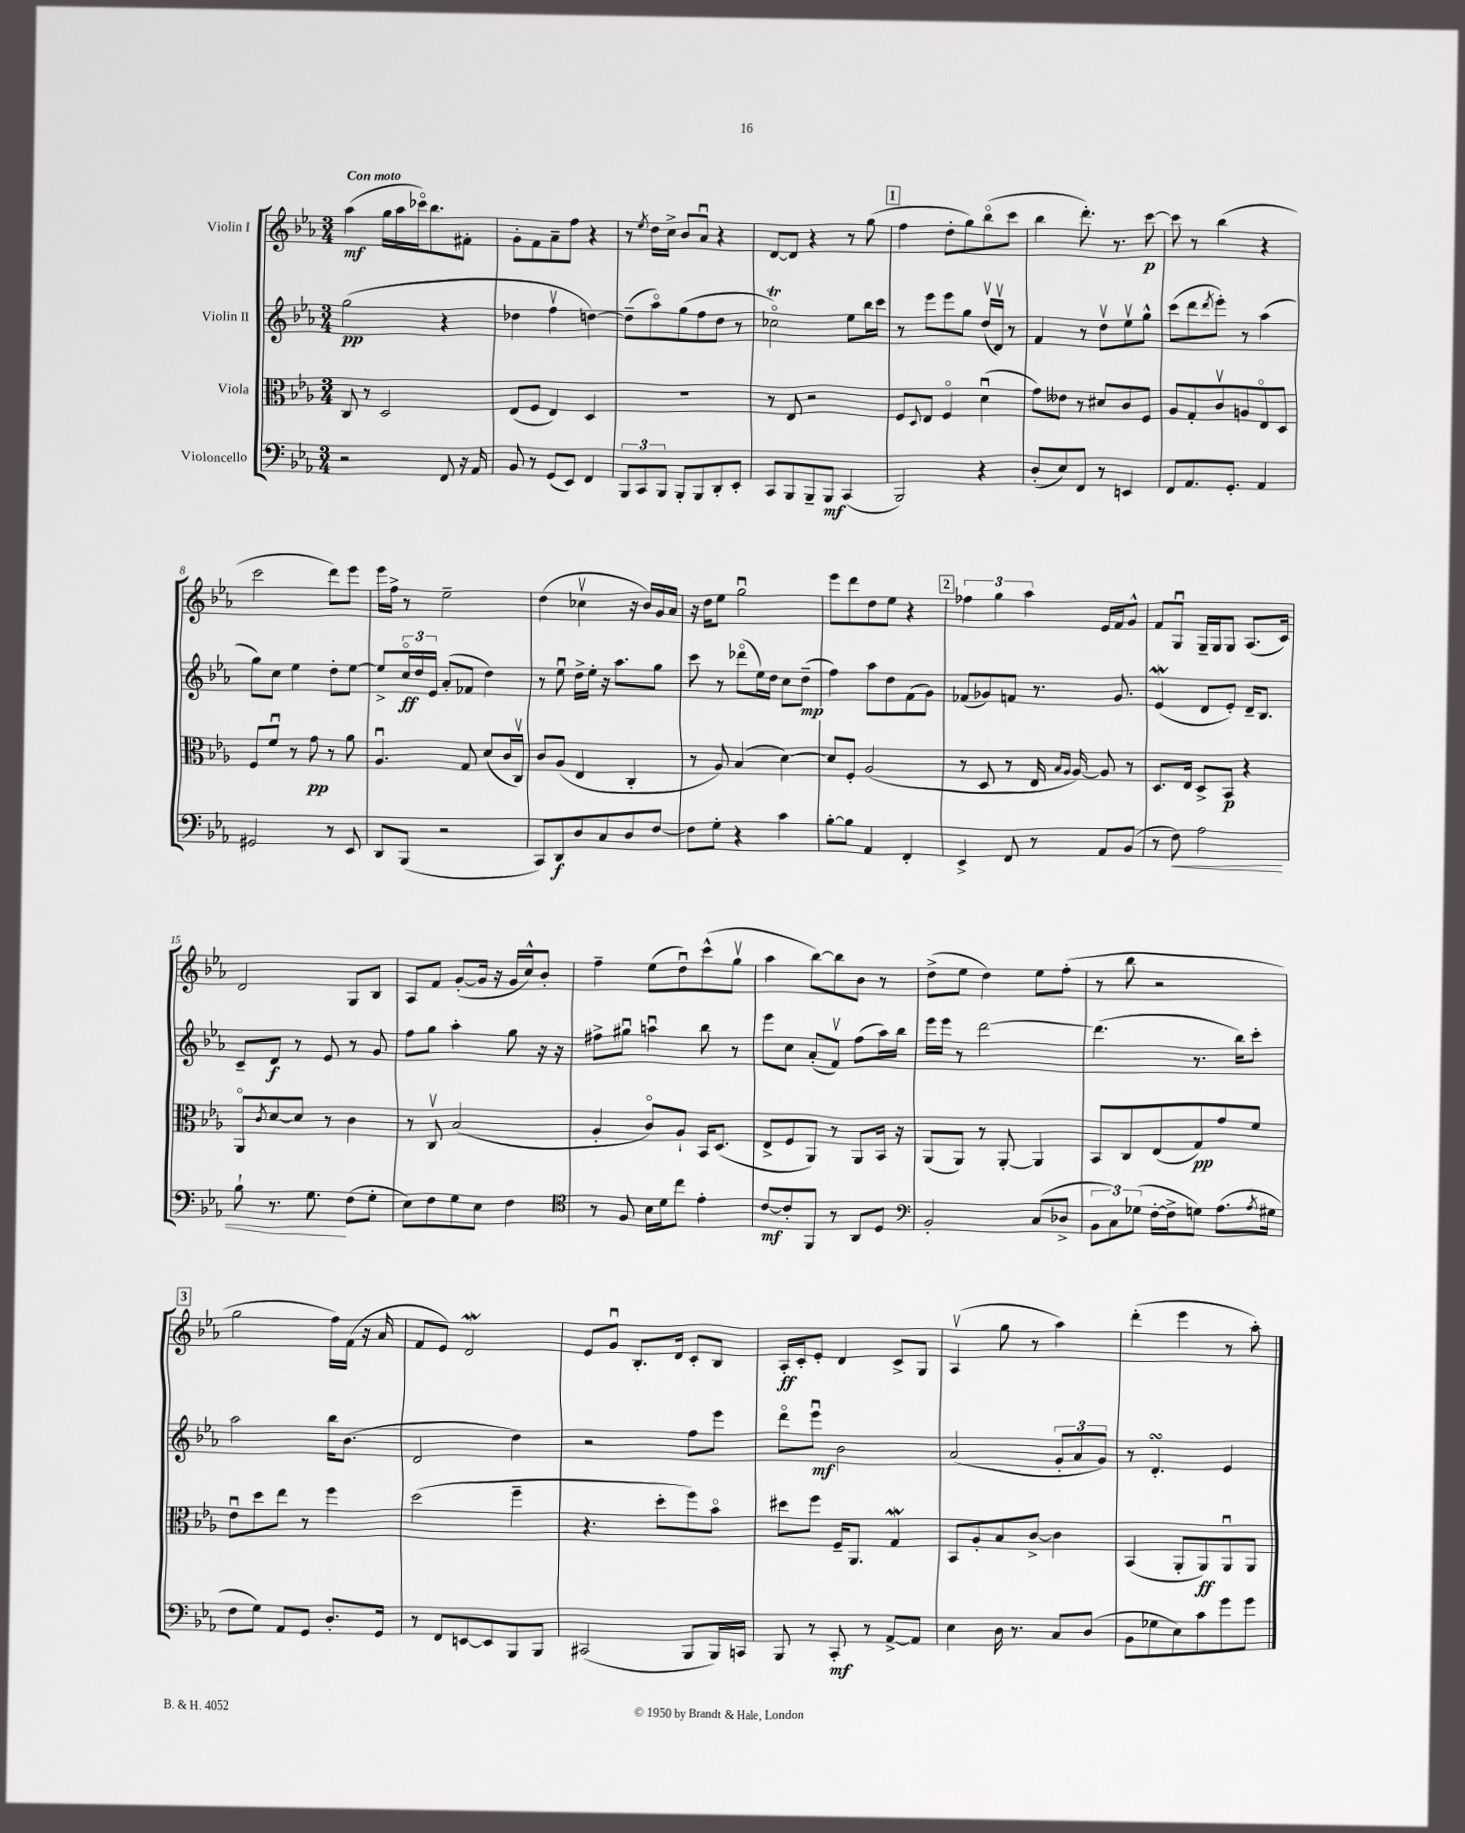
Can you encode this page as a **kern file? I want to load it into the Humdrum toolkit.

**kern	**dynam	**kern	**dynam	**kern	**dynam	**kern	**dynam
*part4	*part4	*part3	*part3	*part2	*part2	*part1	*part1
*staff4	*staff4	*staff3	*staff3	*staff2	*staff2	*staff1	*staff1
*I"Violoncello	*	*I"Viola	*	*I"Violin II	*	*I"Violin I	*
*clefF4	*	*clefC3	*	*clefG2	*	*clefG2	*
*k[b-e-a-]	*	*k[b-e-a-]	*	*k[b-e-a-]	*	*k[b-e-a-]	*
*M3/4	*	*M3/4	*	*M3/4	*	*M3/4	*
=1	=1	=1	=1	=1	=1	=1	=1
!	!	!	!	!	!	!LO:TX:a:B:t=Con moto	!
2r	.	8C/	.	(2gg\	pp	(4aa-\	mf
.	.	8r	.	.	.	.	.
.	.	2D/	.	.	.	16gg\LL	.
.	.	.	.	.	.	16aa-\	.
.	.	.	.	.	.	16ccc-X\J)	.
.	.	.	.	.	.	8.bb-\	.
8FF/	.	.	.	4r	.	.	.
16r	.	.	.	.	.	8f#X'\J	.
16AA-/	.	.	.	.	.	.	.
=2	=2	=2	=2	=2	=2	=2	=2
8BB-/	.	(8E-/L	.	4dd-X\	.	8g'\L	.
8r	.	8F/J	.	.	.	8f\	.
(8GG/L	.	4E-/)	.	4ffv\	.	8a-~\	.
8EE-/J)	.	.	.	.	.	8ff\J	.
4FF/	.	4D/	.	[4ddn\)	.	4r	.
=3	=3	=3	=3	=3	=3	=3	=3
12BBB-/L	.	2.r	.	(8dd~\L]	.	8r	.
12CC/	.	.	.	.	.	.	.
.	.	.	.	.	.	8qee-/	.
.	.	.	.	8aa-\)	.	16dd\LL	.
12BBB-/J	.	.	.	.	.	.	.
.	.	.	.	.	.	16cc^\JJ	.
8BBB-'/L	.	.	.	(8gg\	.	8b-/L	.
8BBB-/	.	.	.	8ff\	.	8a-u/J	.
8DD'/	.	.	.	8dd\J	.	4r	.
8EE-'/J	.	.	.	8r	.	.	.
=4	=4	=4	=4	=4	=4	=4	=4
8CC/L	.	8r	.	2cc-XT\)	.	[8d/L	.
8BBB-/	.	8E-/	.	.	.	8d/J]	.
8BBB-~/	.	2r	.	.	.	4r	.
8BBB-/J	mf	.	.	.	.	.	.
(4CC/	.	.	.	8ee-\L	.	8r	.
.	.	.	.	16bb-\L	.	(8gg\	.
.	.	.	.	16ccc\JJ	.	.	.
!!LO:REH:place=s1:t=1
=5	=5	=5	=5	=5	=5	=5	=5
2BBB-/)	.	8F/L	.	8r	.	4ff\	.
.	.	8qqD/	.	.	.	.	.
.	.	8E-/J	.	8eee-\L	.	.	.
.	.	4F/	.	8eee-\	.	8dd'\L	.
.	.	.	.	8gg\J	.	8gg\)	.
4r	.	(4du\	.	(16ddv/LL	.	(8bb-\	.
.	.	.	.	16dv/JJ)	.	.	.
.	.	.	.	8r	.	8ccc\J	.
=6	=6	=6	=6	=6	=6	=6	=6
(8D'/L	.	8g\L)	.	4f/	.	4bb-\	.
8E-/)	.	8e--X\J	.	.	.	.	.
8FF/J	.	8r	.	8r	.	8.ddd'\)	.
8r	.	8d#X/L	.	8ddv\L	.	.	.
.	.	.	.	.	.	8.r	.
4EEn/	.	8c/	.	8ee-v\	.	.	.
.	.	8F/J	.	8gg^^\J	.	[8ccc\	p
=7	=7	=7	=7	=7	=7	=7	=7
8FF/L	.	8A-/L	.	(8ccc\L	.	8ccc\]	.
8.AA-/	.	8G'/	.	8ddd\	.	8r	.
.	.	.	.	8qddd/	.	.	.
.	.	8cv/	.	8eee-'\J)	.	(4bb-\	.
8.GG'/J	.	.	.	.	.	.	.
.	.	8An/	.	8r	.	.	.
4AA-/	.	8E-/	.	(4aa-\	.	4r	.
.	.	8D/J	.	.	.	.	.
!!LO:LB:g=z
=8	=8	=8	=8	=8	=8	=8	=8
2GG#X/	.	8F/L	.	8gg\L)	.	2ccc\	.
.	.	8fu/J	.	8cc\J	.	.	.
.	.	8r	.	4ee-\	.	.	.
.	.	8g\	pp	.	.	.	.
8r	.	8r	.	8dd'\L	.	8ddd\L)	.
8EE-/	.	8a-\	.	[8ee-\J	.	8eee-\J	.
=9	=9	=9	=9	=9	=9	=9	=9
8DD/L	.	4.A-u/	.	8ee-^/L]	.	16eee-\LL	.
.	.	.	.	.	.	16ff^\JJ	.
(8BBB-/J	.	.	.	24cc/L	ff	8r	.
.	.	.	.	24dd/	.	.	.
.	.	.	.	24e-/JJ	.	.	.
2r	.	.	.	(8a-'/L	.	2ee-~\	.
.	.	8G/	.	8f-X/J	.	.	.
.	.	(8d/L	.	4dd\)	.	.	.
.	.	16c/L	.	.	.	.	.
.	.	16Cv/JJ)	.	.	.	.	.
=10	=10	=10	=10	=10	=10	=10	=10
8CC/L)	.	8c/L	.	8r	.	(4dd\	.
8DD/	f	(8A-/J	.	8ee-u\	.	.	.
8D/	.	4E-/	.	16dd^\LL	.	4cc-Xv\	.
.	.	.	.	16ee-'\JJ	.	.	.
8C/	.	.	.	16r	.	.	.
.	.	.	.	8.aa-\L	.	.	.
8D/	.	4C'/	.	.	.	16r	.
.	.	.	.	.	.	16b-/LL)	.
[8F/J	.	.	.	8gg\J	.	16g/	.
.	.	.	.	.	.	16a-/JJ	.
=11	=11	=11	=11	=11	=11	=11	=11
8F\L]	.	8r	.	8ccc\	.	16r	.
.	.	.	.	.	.	16dd\KL	.
8G'\J	.	8A-/)	.	8r	.	8ee-\J	.
4r	.	(4B-/	.	(8ddd-X\L	.	2ggu\	.
.	.	.	.	16ee-\L)	.	.	.
.	.	.	.	16dd\JJ	.	.	.
4c\	.	[4d\)	.	8cc\L	.	.	.
.	.	.	.	(8dd~\J	mp	.	.
=12	=12	=12	=12	=12	=12	=12	=12
[8B-'\L	.	8d/L]	.	4ff\)	.	8eee-\L	.
8B-\J]	.	8F'/J	.	.	.	8ddd\	.
4AA-/	.	(2A-/	.	8aa-\L	.	8dd\	.
.	.	.	.	8dd\	.	8ee-\J	.
4FF'/	.	.	.	(8f\	.	4r	.
.	.	.	.	8g\J)	.	.	.
!!LO:REH:place=s1:t=2
=13	=13	=13	=13	=13	=13	=13	=13
4EE-^/	.	8r	.	(8f-X/L	.	6ff-X\	.
.	.	8D/	.	8g-X/)	.	.	.
.	.	.	.	.	.	6gg\	.
8FF/	.	8r	.	8fn/J	.	.	.
.	.	.	.	.	.	6aa-\	.
8r	.	16E-/	.	8.r	.	.	.
.	.	16qqB-/LL	.	.	.	.	.
.	.	16qqA-/JJ	.	.	.	.	.
.	.	[16A-/)	.	.	.	.	.
8AA-/L	.	8A-/]	.	.	.	16e-/LL	.
.	.	.	.	8.g-/	.	16f/J	.
(8BB-/J	.	8r	.	.	.	8g^^/J	.
=14	=14	=14	=14	=14	=14	=14	=14
8r	.	8.D/L	.	(4e-w/	.	8f/L	.
!	!LO:HP:b	!	!	!	!	!	!
8F\)	<	.	.	.	.	8Gu/J	.
.	.	16E-/Jk	.	.	.	.	.
2A-\	.	8D^/L	.	8d/L	.	16G~/LL	.
.	.	.	.	.	.	16G/J	.
.	.	8BB-/J	p	8e-'/J)	.	8G/J	.
.	.	4r	.	16d~/KL	.	(8.A-/L	.
.	.	.	.	8.B-/J	.	.	.
.	.	.	.	.	.	16c/Jk)	.
!!LO:LB:g=z
=15	=15	=15	=15	=15	=15	=15	=15
8B-`\	.	8AA-/L	.	8c~/L	.	2d/	.
.	.	8qc/	.	.	.	.	.
8.r	.	[8d/	.	8d/J	f	.	.
.	.	8d/J]	.	8r	.	.	.
8.G\	.	.	.	.	.	.	.
.	.	8r	.	8e-/	.	.	.
(8F\L	[	4c\	.	8r	.	8G/L	.
8G'\J	.	.	.	8g/	.	8B-/J	.
=16	=16	=16	=16	=16	=16	=16	=16
8E-\L)	.	8r	.	8ff\L	.	8A-/L	.
8F\	.	8Cv/	.	8gg\J	.	8f/J	.
8G\	.	(2B-/	.	4aa-'\	.	([8g'/L	.
8E-\J	.	.	.	.	.	16g/Jk]	.
.	.	.	.	.	.	16r	.
4F\	.	.	.	8gg\	.	16g/LL	.
.	.	.	.	.	.	16cc^^/J)	.
.	.	.	.	16r	.	8b-'/J	.
.	.	.	.	16r	.	.	.
=17	=17	=17	=17	=17	=17	=17	=17
*clefC4	*	*	*	*	*	*	*
8r	.	4A-'/	.	8ff#X^\L	.	4ff~\	.
8F/	.	.	.	8gg#Xu\J	.	.	.
16B-\LL	.	8c/L)	.	4aanu\	.	(8ee-\L	.
16d\J	.	.	.	.	.	.	.
8cc\J	.	8A-`/J	.	.	.	8ddu\)	.
4e-'\	.	16BB-/KL	.	8bb-\	.	(8ccc^^\	.
.	.	(8.D/J	.	.	.	.	.
.	.	.	.	8r	.	8ggv\J	.
=18	=18	=18	=18	=18	=18	=18	=18
[8c/L	mf	8E-^/L	.	8eee-\L	.	4aa-\	.
8c'/]	.	8F/	.	8cc\J	.	.	.
8FF/J	.	8AA-/J)	.	(8a-'/L	.	[8bb-\L)	.
8r	.	8r	.	8fv/J)	.	8bb-\]	.
8AA-/L	.	8AA-/L	.	(8ff\L	.	8b-\J	.
8D/J	.	16BB-/Jk	.	16aa-\L)	.	8r	.
.	.	16r	.	16bb-\JJ	.	.	.
=19	=19	=19	=19	=19	=19	=19	=19
*clefF4	*	*	*	*	*	*	*
2BB-'/	.	(8AA-/L	.	16eee-\LL	.	(8dd^\L	.
.	.	.	.	16eee-\JJ	.	.	.
.	.	8AA-/J)	.	8r	.	8ee-\J	.
.	.	8r	.	[2ddd\	.	4dd\)	.
.	.	[8AA-'/	.	.	.	.	.
(8C/L	.	4AA-/]	.	.	.	8ee-\L	.
8D-X^/J	.	.	.	.	.	(8ff'\J	.
=20	=20	=20	=20	=20	=20	=20	=20
12BB-\L	.	8BB-/L	.	(4.ddd\]	.	8r	.
12C\)	.	.	.	.	.	.	.
.	.	8C/	.	.	.	8bb-\	.
(12G-X\J	.	.	.	.	.	.	.
[16F'\LL	.	(8E-/	.	.	.	2r	.
16F^\J]	.	.	.	.	.	.	.
8Gn\J)	.	8G/)	pp	8.r	.	.	.
(8.A-\L	.	8g/	.	.	.	.	.
.	.	.	.	16bb-\KL)	.	.	.
.	.	8f/J	.	8ccc'\J	.	.	.
8qA-/	.	.	.	.	.	.	.
16G#X\Jk	.	.	.	.	.	.	.
!!LO:LB:g=z
!!LO:REH:place=s1:t=3
=21	=21	=21	=21	=21	=21	=21	=21
8F\L	.	8e-u\L	.	2aa-\	.	2gg\	.
8G\J)	.	8dd\	.	.	.	.	.
8AA-/L	.	8ee-\J	.	.	.	.	.
8GG/J	.	8r	.	.	.	.	.
8.D'/L	.	4ff\	.	16bb-\KL	.	16ff\LL)	.
.	.	.	.	(8.b-\J	.	(16f\JJ	.
.	.	.	.	.	.	16r	.
16GG/Jk	.	.	.	.	.	16a-/	.
=22	=22	=22	=22	=22	=22	=22	=22
8r	.	(2dd\	.	2d/	.	8f/L	.
8FF/L	.	.	.	.	.	8e-/J)	.
[8EEn/	.	.	.	.	.	2dW/	.
8EE/]	.	.	.	.	.	.	.
8BBB-/	.	4ff~\	.	4dd\)	.	.	.
8BBB-/J	.	.	.	.	.	.	.
=23	=23	=23	=23	=23	=23	=23	=23
(2CC#X/	.	4.r	.	2r	.	8e-/L	.
.	.	.	.	.	.	8gu/J	.
.	.	.	.	.	.	8.B-'/L	.
.	.	8dd'\L	.	.	.	.	.
.	.	.	.	.	.	16d/Jk	.
8BBB-/L	.	8ff\)	.	8ff\L	.	8c'/L	.
16BBB-/L)	.	8b-\J	.	8eee-\J	.	8B-/J	.
16CCn/JJ	.	.	.	.	.	.	.
=24	=24	=24	=24	=24	=24	=24	=24
8BBB-/	.	8dd#X\L	.	8ddd\L	.	16A-'/LL	ff
.	.	.	.	.	.	16c'/J	.
8r	.	8ff\J	.	8eee-u\J	mf	8e-'/J	.
8CC'/	mf	16F~/KL	.	2b-\	.	4d/	.
.	.	8.AA-/J	.	.	.	.	.
8r	.	.	.	.	.	.	.
[8AA-^/L	.	4GW/	.	.	.	8c^/L	.
8AA-/J]	.	.	.	.	.	8G/J	.
=25	=25	=25	=25	=25	=25	=25	=25
4E-\	.	8BB-/L	.	(2a-/	.	(4A-v/	.
.	.	8A-'/	.	.	.	.	.
16D\	.	8B-/	.	.	.	8gg\	.
8.r	.	.	.	.	.	.	.
.	.	[8c^/J	.	.	.	8r	.
8C/L	.	4c\]	.	12g'/L	.	4aa-\)	.
.	.	.	.	12a-/	.	.	.
(8D/J	.	.	.	.	.	.	.
.	.	.	.	12g/J)	.	.	.
=26	=26	=26	=26	=26	=26	=26	=26
8BB-\L	.	(4BB-/	.	8r	.	(4ddd'\	.
8G-X\	.	.	.	4.dsSsS'/	.	.	.
8E-\)	.	8AA-'/L	.	.	.	4eee-\	.
8c\	.	8AA-/)	ff	.	.	.	.
8g\	.	8AA-u/	.	4e-/	.	8r	.
8g\J	.	8AA-/J	.	.	.	8aa-'\)	.
==	==	==	==	==	==	==	==
*-	*-	*-	*-	*-	*-	*-	*-
